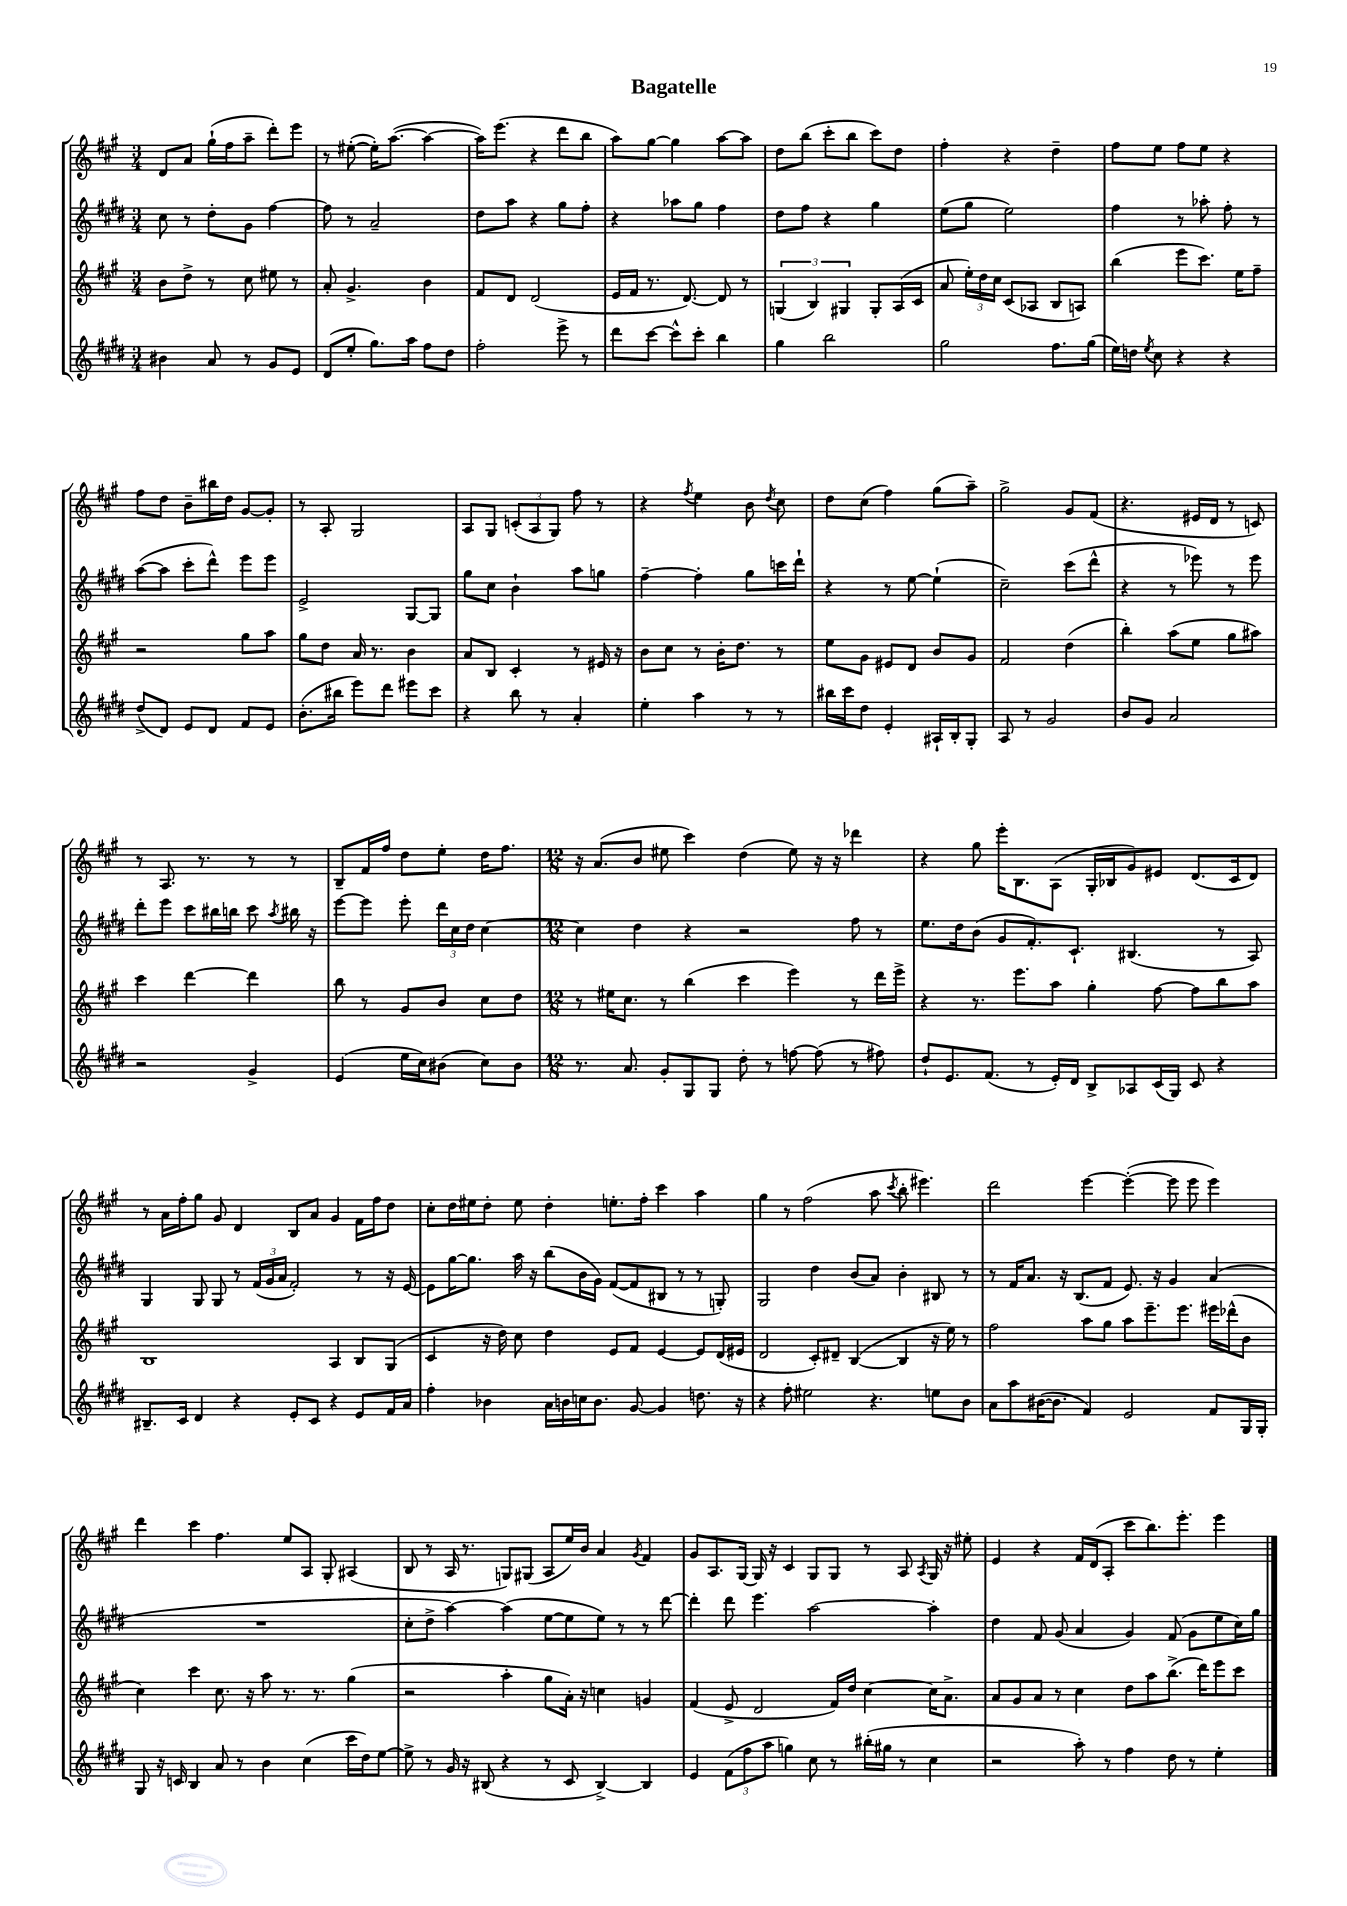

**kern	**kern	**kern	**kern
*staff4	*staff3	*staff2	*staff1
*clefG2	*clefG2	*clefG2	*clefG2
*k[f#c#g#d#]	*k[f#c#g#]	*k[f#c#g#d#]	*k[f#c#g#]
*M3/4	*M3/4	*M3/4	*M3/4
4b#\	8b\L	8cc#\	8d/L
.	8dd^\J	8r	8a/J
8a/	8r	8dd#'\L	(16gg#`\LL
.	.	.	16ff#\J
8r	8cc#\	8g#\J	8aa~\J
8g#/L	8ee#\	[4ff#\	8ddd'\L)
8e/J	8r	.	8eee\J
=	=	=	=
(8d#/L	8a'/	8ff#\]	8r
8ee'/J	4.g#^/	8r	([8ee#'\
8.gg#\L)	.	2a~/	16ee#'\]LK)
.	.	.	([8.aa\J
16aa\Jk	.	.	.
8ff#\L	4b\	.	4aa\_
8dd#\J	.	.	.
=	=	=	=
2ff#'\	8f#/L	8dd#\L	16aa\]LK)
.	.	.	(8.eee\J
.	8d/J	8aa\J	.
.	(2d/	4r	4r
8eee^\	.	8gg#\L	8ddd\L
8r	.	8ff#'\J	8bb\J
=	=	=	=
8ddd#\L	16e/LL	4r	8aa\L)
.	16f#/JJ	.	.
[8ccc#\J	8.r	.	[8gg#\J
8ccc#^^\]L	.	8aa-\L	4gg#\]
.	[8.d/)	.	.
8ccc#'\J	.	8gg#\J	.
4bb\	8d/]	4ff#\	[8aa\L
.	8r	.	8aa\]J
=	=	=	=
4gg#\	(6G/	8dd#\L	8dd\L
.	.	8ff#\J	(8bb\J
.	6B/)	.	.
2bb\	.	4r	8ccc#'\L
.	6G#/	.	.
.	.	.	8bb\J
.	8G#'/L	4gg#\	8ccc#\L)
.	(16A/L	.	8dd\J
.	16c#/JJ	.	.
=	=	=	=
2gg#\	8a/	(8ee\L	4ff#'\
.	24ee'\LL)	8gg#\J	.
.	24dd\	.	.
.	24cc#\JJ	.	.
.	(8c#/L	2ee\)	4r
.	8A-/J	.	.
8.ff#\L	8B/L	.	4dd~\
.	8A/J)	.	.
(16gg#\Jk	.	.	.
=	=	=	=
16ee\LL)	(4bb\	4ff#\	8ff#\L
16dd\JJ	.	.	.
8qee/	.	.	.
8cc#\	.	.	8ee\J
4r	8eee\L	8r	8ff#\L
.	8.ccc#\J)	8aa-'\	8ee\J
4r	.	8ff#'\	4r
.	16ee\LK	.	.
.	8ff#~\J	8r	.
=	=	=	=
(8dd#^/L	2r	([8aa\L	8ff#\L
8d#/J)	.	8aa\]J	8dd\J
8e/L	.	8ccc#'\L	8b~\L
8d#/J	.	8ddd#^^\J)	16bb#\L
.	.	.	16dd\JJ
8f#/L	8gg#\L	8eee\L	[8g#/L
8e/J	8aa\J	8eee\J	8g#'/]J
=	=	=	=
(8.b'\L	8gg#\L	2e^/	8r
.	8dd\J	.	8A'/
16bb#\Jk	.	.	.
8eee\L)	16a/	.	2G#/
.	8.r	.	.
8ddd#\J	.	.	.
8eee#\L	4b\	[8G#/L	.
8ccc#\J	.	8G#/]J	.
=	=	=	=
4r	8a/L	8gg#\L	8A/L
.	8B/J	8cc#\J	8G#/J
8bb\	4c#'/	4b`\	(12c'/L
.	.	.	12A/
8r	.	.	.
.	.	.	12G#/J)
4a'/	8r	8aa\L	8ff#\
.	16e#/	8gg\J	8r
.	16r	.	.
=	=	=	=
4ee'\	8b\L	[4ff#~\	4r
.	8cc#\J	.	.
.	.	.	8qff#/
4aa\	8r	4ff#'\]	4ee\
.	16b'\LK	.	.
.	8.dd\J	.	.
8r	.	8gg#\L	8b\
.	.	.	8qdd/
8r	8r	16ccc\L	8cc#\
.	.	16ddd#`\JJ	.
=	=	=	=
16bb#\LL	8ee\L	4r	8dd\L
16ccc#\J	.	.	.
8dd#\J	8g#\J	.	(8cc#\J
4e'/	8e#/L	8r	4ff#\)
.	8d/J	[8ee\	.
16A#`/LL	8b/L	(4ee`\]	(8gg#\L
16B'/J	.	.	.
8G#'/J	8g#/J	.	8aa~\J)
=	=	=	=
8A/	2f#/	2cc#~\)	2gg#^\
8r	.	.	.
2g#/	.	.	.
.	(4dd\	(8ccc#\L	8g#/L
.	.	8ddd#^^\J	(8f#/J
=	=	=	=
8b/L	4bb'\)	4r	4.r
8g#/J	.	.	.
2a/	(8aa\L	8r	.
.	8ee\J	8eee-\)	16e#/LL
.	.	.	16d/JJ
.	8gg#\L	8r	8r
.	8aa#\J)	8eee-\	8c/)
=	=	=	=
2r	4ccc#\	8ddd#'\L	8r
.	.	8eee\J	8.A/
.	[4ddd\	8ccc#\L	.
.	.	.	8.r
.	.	16bb#\L	.
.	.	16bb\JJ	.
4g#^/	4ddd\]	8ccc#\	8r
.	.	8qaa/	.
.	.	16bb#\	8r
.	.	16r	.
=	=	=	=
(4e/	8bb\	[8eee\L	8B~/L
.	8r	8eee\]J	16f#/L
.	.	.	16ff#/JJ
16ee\LL	8g#/L	8eee'\	8dd\L
16cc#\J)	.	.	.
(8b#\J	8b/J	24ddd#\LL	8ee'\J
.	.	24cc#\	.
.	.	24dd#\JJ	.
8cc#\L)	8cc#\L	[4cc#\	16dd\LK
.	.	.	8.ff#\J
8b#\J	8dd\J	.	.
=	=	=	=
*M12/8	*M12/8	*M12/8	*M12/8
8.r	8r	4cc#\]	16r
.	.	.	(8.a/L
.	16ee#\LK	.	.
8.a/	8.cc#\J	.	.
.	.	4dd#\	8b/J
8g#'/L	8r	.	8ee#\
8G#/	(4bb\	4r	4ccc#\)
8G#/J	.	.	.
8dd#'\	4ccc#\	2r	(4dd\
8r	.	.	.
[8ff\	4eee\)	.	8ee#\)
(8ff\]	.	.	16r
.	.	.	16r
8r	8r	8ff#\	4ddd-\
8ff#\)	16ddd\LL	8r	.
.	16eee^\JJ	.	.
=	=	=	=
8dd#`/L	4r	8.ee\L	4r
8.e/	.	.	.
.	.	16dd#\k	.
.	8.r	(8b\J	8gg#\
(8.f#/J	.	.	.
.	.	8g#/L	16eee'\LK
.	8.eee\L	.	8.B\
8r	.	8.f#'/)	.
16e'/LL)	8aa\J	.	(8A\J
16d#/JJ	.	8.c#`/J	.
8B^/L	4gg#'\	.	16G#'/LL
.	.	.	16B-/J
8A-/	.	(4.B#/	8g#/)
(16c#/L	[8ff#\	.	8e#/J
16G#/JJ)	.	.	.
8c#/	8ff#\]L	.	(8.d/L
4r	8bb\	8r	.
.	.	.	16c#/k
.	8aa\J	8A/)	8d/J)
=	=	=	=
8.B#~/L	1B	4G#/	8r
.	.	.	16a\LL
16c#/Jk	.	.	16ff#'\J
4d#/	.	8G#/	8gg#\J
.	.	8G#/	8g#/
4r	.	8r	4d/
.	.	(24f#/LL	.
.	.	24g#/	.
.	.	24a/JJ	.
8e'/L	.	2f#'/)	8B/L
8c#/J	.	.	8a/J
4r	4A/	.	4g#/
8e/L	8B/L	8r	16f#\LL
.	.	.	16ff#\J
16f#/L	(8G#/J	16r	8dd\J
16a/JJ	.	[16e/	.
=	=	=	=
4ff#'\	4c#/	8e\]L	8cc#'\L
.	.	[16gg#\K	16dd\L
.	.	8.gg#\]J	16ee#\J
4b-\	16r	.	8dd'\J
.	16dd\)	.	.
.	8cc#\	16aa\	8ee#\
.	.	16r	.
16a\LL	4dd\	(8bb\L	4dd'\
16b\	.	.	.
16cc\J	.	16b\L	.
8.b\J	.	16g#\JJ)	.
.	8e/L	([8f#/L	8.ee'\L
[8g#/	8f#/J	8f#/]	.
.	.	.	16ff#'\Jk
4g#/]	[4e/	8B#/J	4ccc#\
.	.	8r	.
8.dd\	8e/]L	8r	4aa\
.	(16d/L	8G'/)	.
16r	16e#/JJ	.	.
=	=	=	=
4r	2d/	2G#/	4gg#\
8ff#'\	.	.	8r
2ee#\	.	.	(2ff#\
.	8c#'/L)	4dd#\	.
.	8d#~/J	.	.
.	([4B/	(8b/L	.
4.r	.	8a/J)	8aa\
.	.	.	8qccc#/
.	4B/]	4b'\	8bb'\
.	.	.	4.eee#\)
8ee\L	16r	8B#/	.
.	16ee\)	.	.
8b\J	8r	8r	.
=	=	=	=
8a\L	2ff#\	8r	2ddd\
8aa\	.	16f#/LK	.
.	.	8.a/J	.
([16b#\K	.	.	.
8.b#\]J	.	.	.
.	.	16r	.
.	.	(8.B/L	.
4f#/)	8aa\L	.	[4eee\
.	8gg#\J	8f#/J	.
2e/	8aa\L	8.e/)	(4eee'\_
.	8.eee~\	.	.
.	.	16r	.
.	.	4g#/	8eee\]
.	8.eee\J	.	.
.	.	.	8eee\
8f#/L	16eee#\LL	(4a/	4eee\)
.	(16ddd-^^\J	.	.
16G#/L	8b\J	.	.
16G#'/JJ	.	.	.
=	=	=	=
8G#/	4cc#\)	1.r	4ddd\
16r	.	.	.
16c/	.	.	.
4B/	4ccc#\	.	4ccc#\
8a/	8.cc#\	.	4.ff#\
8r	.	.	.
.	16r	.	.
4b\	8aa\	.	.
.	8.r	.	8ee/L
(4cc#\	.	.	8A/J
.	8.r	.	.
.	.	.	8G#'/
16ccc#\LL	(4gg#\	.	(4A#/
16dd#\J)	.	.	.
[8ee\J	.	.	.
=	=	=	=
8ee^\]	2r	8cc#'\L	8B/
8r	.	8dd#^\J	8r
16g#/	.	[4aa\)	16A/
16r	.	.	8.r
(8B#/	.	.	.
4r	4aa'\	(4aa\]	8G/L)
.	.	.	(8G#/J
8r	8gg#\L	[8ee\L	8A/L
8c#/	16a'\Jk)	8ee\]	16ee/L)
.	16r	.	16b/JJ
[4B#^/)	4cc\	8ee\J)	4a/
.	.	8r	.
.	.	.	8qg#/
4B#/]	4g/	8r	4f#/
.	.	[8ddd#\	.
=	=	=	=
4e/	(4f#/	4ddd#'\]	8g#/L
.	.	.	8.A/
(12f#\L	8e^/	8ddd#\	.
.	.	.	[16G#/Jk
12ff#\	.	.	.
.	2d/	4.eee\	16G#/]
12aa\J	.	.	.
.	.	.	16r
4gg\)	.	.	4c#/
8cc#\	.	[2aa\	8G#/L
8r	16f#/LL)	.	8G#/J
.	16dd/JJ	.	.
(16bb#'\LL	[4cc#\	.	8r
16gg#\JJ	.	.	.
8r	.	.	8A/
.	.	.	8qA/
4cc#\	16cc#\]LK	4aa'\]	16G#/
.	8.a^\J	.	16r
.	.	.	8ee#'\
=	=	=	=
2r	8a/L	4dd#\	4e/
.	8g#/	.	.
.	8a/J	8f#/	4r
.	8r	(8g#/	.
8aa'\)	4cc#\	4a/	16f#/LL
.	.	.	(16d/J
8r	.	.	8A'/J
4ff#\	8dd\L	4g#/)	8ccc#\L
.	8aa\	.	8.bb\)
8dd#\	(8.bb^\J	(8f#/	.
.	.	.	8.eee'\J
8r	.	8g#\L	.
.	16ddd\LK)	.	.
4ee'\	8eee\	8ee\	4eee\
.	8ccc#\J	16cc#\L)	.
.	.	16gg#\JJ	.
==	==	==	==
*-	*-	*-	*-
